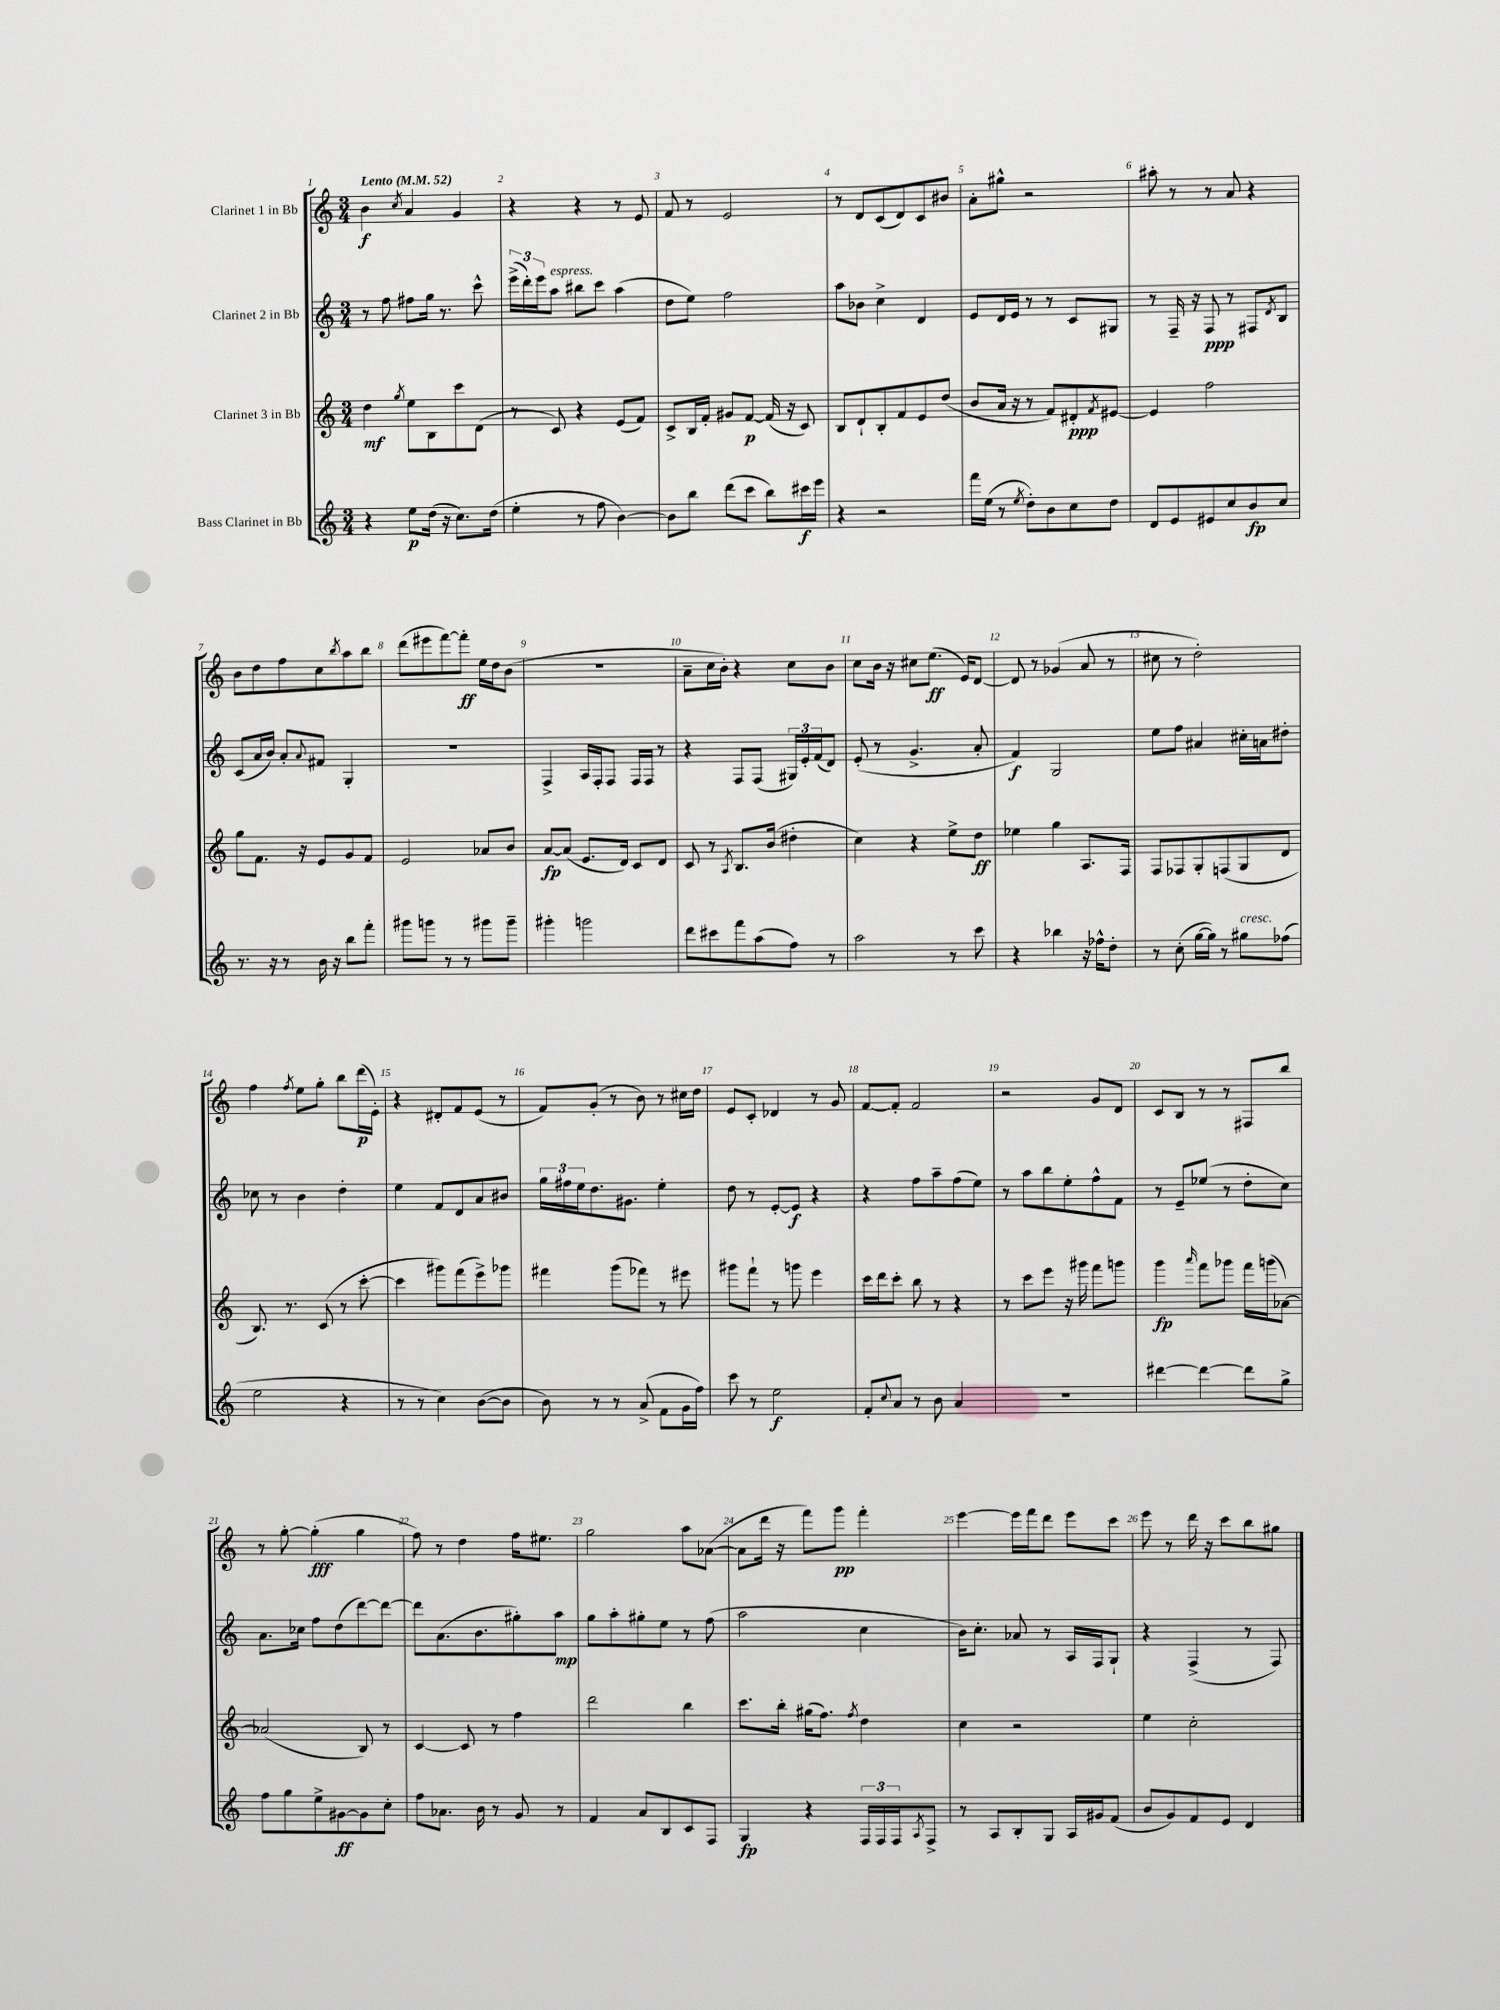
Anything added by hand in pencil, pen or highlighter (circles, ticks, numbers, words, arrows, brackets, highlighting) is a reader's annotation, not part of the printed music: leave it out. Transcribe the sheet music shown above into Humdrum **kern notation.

**kern	**dynam	**kern	**dynam	**kern	**dynam	**kern	**dynam
*part4	*part4	*part3	*part3	*part2	*part2	*part1	*part1
*staff4	*staff4	*staff3	*staff3	*staff2	*staff2	*staff1	*staff1
*I"Bass Clarinet in Bb	*	*I"Clarinet 3 in Bb	*	*I"Clarinet 2 in Bb	*	*I"Clarinet 1 in Bb	*
*clefG2	*	*clefG2	*	*clefG2	*	*clefG2	*
*k[]	*	*k[]	*	*k[]	*	*k[]	*
*M3/4	*	*M3/4	*	*M3/4	*	*M3/4	*
*MM52	*	*MM52	*	*MM52	*	*MM52	*
=1	=1	=1	=1	=1	=1	=1	=1
!	!	!	!	!	!	!LO:TX:a:B:t=Lento	!
4r	.	4dd\	mf	8r	.	4b\	f
.	.	.	.	8ff\	.	.	.
.	.	8qgg/	.	.	.	8qcc/	.
8ee\L	p	8ee\L	.	8ff#X\L	.	4a/	.
(16dd\Jk	.	8B\	.	16gg\Jk	.	.	.
16r	.	.	.	8.r	.	.	.
8.cc\L)	.	8ccc\	.	.	.	4g/	.
.	.	(8d\J	.	8ccc^^\	.	.	.
(16dd\Jk	.	.	.	.	.	.	.
=2	=2	=2	=2	=2	=2	=2	=2
4ee'\	.	8r	.	(24eee^\LL	.	4r	.
.	.	.	.	24ddd'\)	.	.	.
.	.	.	.	24eee\J	.	.	.
!	!	!	!	!LO:TX:a:i:t=espress.	!	!	!
.	.	8c/)	.	8aa\J	.	.	.
8r	.	4r	.	8bb#X\L	.	4r	.
8ff\	.	.	.	8ccc\J	.	.	.
[4b\)	.	(8e/L	.	(4aa\	.	8r	.
.	.	8f/J)	.	.	.	8e/	.
=3	=3	=3	=3	=3	=3	=3	=3
8b\L]	.	8c^/L	.	8dd\L	.	8f/	.
8bb\J	.	16B/L	.	8ee\J)	.	8r	.
.	.	16f'/JJ	.	.	.	.	.
(8ddd\L	.	8g#X/L	.	2ff\	.	2e/	.
8ccc\J	.	[8f/J	p	.	.	.	.
8bb\L)	.	(16f/]	.	.	.	.	.
.	.	16r	.	.	.	.	.
16ccc#X\L	f	8c/)	.	.	.	.	.
16eee\JJ	.	.	.	.	.	.	.
=4	=4	=4	=4	=4	=4	=4	=4
4r	.	8B/L	.	8aa\L	.	8r	.
.	.	8d`/	.	8b-X\J	.	8d/L	.
2r	.	8B'/	.	4cc^\	.	(8c/	.
.	.	8f/	.	.	.	8d/)	.
.	.	8e/	.	4d/	.	8c/	.
.	.	(8dd/J	.	.	.	8b#X/J	.
=5	=5	=5	=5	=5	=5	=5	=5
16fff\LL	.	8b/L	.	8e/L	.	8a'\L	.
(16ee\JJ	.	.	.	.	.	.	.
8r	.	16a/Jk	.	16d/L	.	8gg#X^^\J	.
.	.	16r	.	16e/JJ	.	.	.
8qee/	.	.	.	.	.	.	.
8dd'\L)	.	8r	.	8r	.	2r	.
8b\	.	8f/L)	.	8r	.	.	.
8cc\	.	8d#X'/	ppp	8c/L	.	.	.
.	.	8qf/	.	.	.	.	.
8dd\J	.	[8e#X/J	.	8G#X/J	.	.	.
=6	=6	=6	=6	=6	=6	=6	=6
8d/L	.	4e#/]	.	8r	.	8aa#X'\	.
8e/	.	.	.	16F~/	.	8r	.
.	.	.	.	16r	.	.	.
8e#X/	.	2ff\	.	8F/	ppp	8r	.
8cc/	.	.	.	8r	.	8a/	.
8b/	fp	.	.	8F#X/L	.	4r	.
.	.	.	.	8qd/	.	.	.
8cc/J	.	.	.	8B/J	.	.	.
!!LO:LB:g=z
=7	=7	=7	=7	=7	=7	=7	=7
8.r	.	8gg\L	.	(8c/L	.	8b\L	.
.	.	8.f\J	.	16a/L	.	8dd\	.
16r	.	.	.	16b/JJ)	.	.	.
8r	.	.	.	8a'/L	.	8ff\	.
.	.	16r	.	.	.	.	.
.	.	.	.	8qqa/	.	.	.
16b\	.	8e/L	.	8f#X/J	.	8cc\	.
16r	.	.	.	.	.	.	.
.	.	.	.	.	.	8qbb/	.
8bb\L	.	8g/	.	4G'/	.	8aa\	.
8fff'\J	.	8f/J	.	.	.	8bb\J	.
=8	=8	=8	=8	=8	=8	=8	=8
8ggg#X\L	.	2e/	.	2.r	.	(8ddd\L	.
8gggn\J	.	.	.	.	.	8eee#X\	.
8r	.	.	.	.	.	[8fff\)	.
8r	.	.	.	.	.	8fff'\J]	ff
8ggg#X\L	.	8a-X/L	.	.	.	16ee\LL	.
.	.	.	.	.	.	16dd\J	.
8ggg#~\J	.	8b/J	.	.	.	(8b\J	.
=9	=9	=9	=9	=9	=9	=9	=9
4ggg#X'\	.	[8a/L	fp	4F^/	.	2.r	.
.	.	(8a/J]	.	.	.	.	.
2gggn\	.	8.e/L	.	16A/LL	.	.	.
.	.	.	.	16F'/J	.	.	.
.	.	.	.	8F/J	.	.	.
.	.	16d/Jk)	.	.	.	.	.
.	.	8c/L	.	16F/LL	.	.	.
.	.	.	.	16F/JJ	.	.	.
.	.	8d/J	.	8r	.	.	.
=10	=10	=10	=10	=10	=10	=10	=10
8ddd\L	.	8c/	.	4r	.	8a~\L	.
8ccc#X\	.	8r	.	.	.	16cc\L	.
.	.	.	.	.	.	16b'\JJ)	.
.	.	8qA/	.	.	.	.	.
8fff\	.	8.B/L	.	8F/L	.	4r	.
(8aa\	.	.	.	(8F/J	.	.	.
.	.	(16b/Jk	.	.	.	.	.
8ff\J)	.	4dd#X'\	.	24G#X/LL)	.	8cc\L	.
.	.	.	.	24e'/	.	.	.
.	.	.	.	(24f/J	.	.	.
8r	.	.	.	8d/J)	.	8b\J	.
=11	=11	=11	=11	=11	=11	=11	=11
2aa\	.	4cc\)	.	(8e'/	.	8cc\L	.
.	.	.	.	8r	.	16b\Jk	.
.	.	.	.	.	.	16r	.
.	.	4r	.	4.g^/	.	8cc#X\L	.
.	.	.	.	.	.	(8.ee\J	ff
8r	.	8ee^\L	.	.	.	.	.
.	.	.	.	.	.	16e/KL)	.
8ccc\	.	8dd\J	ff	8a'/	.	[8d/J	.
=12	=12	=12	=12	=12	=12	=12	=12
4r	.	4ee-X\	.	4f/)	f	8d/]	.
.	.	.	.	.	.	8r	.
4bb-X\	.	4gg\	.	2G/	.	(4g-X/	.
16r	.	8.A/L	.	.	.	8a/	.
16ff-X^^\KL	.	.	.	.	.	.	.
8dd'\J	.	.	.	.	.	8r	.
.	.	16F/Jk	.	.	.	.	.
=13	=13	=13	=13	=13	=13	=13	=13
8r	.	8F/L	.	8ee\L	.	8cc#X\	.
(8cc'\	.	8F-X/	.	8ff\J	.	8r	.
[16gg\LL	.	8G'/	.	4a#X/	.	2dd'\)	.
16gg\JJ])	.	.	.	.	.	.	.
8r	.	(8Fn/	.	.	.	.	.
!LO:TX:a:i:t=cresc.	!	!	!	!	!	!	!
8gg#X\L	.	8G/	.	16cc#X'\LL	.	.	.
.	.	.	.	16an\J	.	.	.
(8ff-X\J	.	8d/J	.	8dd#X'\J	.	.	.
!!LO:LB:g=z
=14	=14	=14	=14	=14	=14	=14	=14
2ee\	.	8.B/)	.	8cc-X\	.	4ff\	.
.	.	.	.	8r	.	.	.
.	.	8.r	.	.	.	.	.
.	.	.	.	.	.	8qff/	.
.	.	.	.	4b\	.	8ee\L	.
.	.	(8c/	.	.	.	8gg'\J	.
4r	.	8r	.	4dd'\	.	8bb\L	.
.	.	[8ccc'\	.	.	.	(16ddd\L	p
.	.	.	.	.	.	16e'\JJ)	.
=15	=15	=15	=15	=15	=15	=15	=15
8r	.	4ccc\]	.	4ee\	.	4r	.
8r	.	.	.	.	.	.	.
4cc\)	.	8ggg#X\L)	.	8f/L	.	8d#X'/L	.
.	.	(8fff\	.	8d/	.	8f/	.
([8b\L	.	8eee^\)	.	8a/	.	(8e/J	.
8b\J]	.	8ggg-X\J	.	8b#X/J	.	8r	.
=16	=16	=16	=16	=16	=16	=16	=16
8b\)	.	4fff#X\	.	24gg\LL	.	8f/L)	.
.	.	.	.	24ff#X\	.	.	.
.	.	.	.	24ee\J	.	.	.
8r	.	.	.	8.dd\	.	(8g'/J	.
8r	.	(8ggg\L	.	.	.	8r	.
.	.	.	.	8.g#X\J	.	.	.
(8a^/	.	8fff-X\J)	.	.	.	8b\)	.
8f\L	.	8r	.	4ee'\	.	8r	.
16g\L	.	8eee#X\	.	.	.	16cc#X\LL	.
16ff\JJ)	.	.	.	.	.	16dd\JJ	.
=17	=17	=17	=17	=17	=17	=17	=17
8ccc\	.	8ggg#X\L	.	8dd\	.	8e/L	.
8r	.	8fff`\J	.	8r	.	8c'/J	.
2ee\	f	8r	.	[8e'/L	.	4d-X/	.
.	.	8gggn\	.	8e/J]	f	.	.
.	.	4eee\	.	4r	.	8r	.
.	.	.	.	.	.	8g/	.
=18	=18	=18	=18	=18	=18	=18	=18
8f'/L	.	16ccc\LL	.	4r	.	[8f/L	.
.	.	16ddd\J	.	.	.	.	.
8qqcc/	.	.	.	.	.	.	.
8a/J	.	8ccc'\J	.	.	.	8f'/J]	.
8r	.	8bb\	.	8ff\L	.	2f/	.
8b\	.	8r	.	8aa~\	.	.	.
4a/	.	4r	.	(8ff\	.	.	.
.	.	.	.	8ee\J)	.	.	.
=19	=19	=19	=19	=19	=19	=19	=19
2.r	.	8r	.	8r	.	2r	.
.	.	8ccc\L	.	8aa\L	.	.	.
.	.	8eee\J	.	8bb\	.	.	.
.	.	16r	.	8ee'\	.	.	.
.	.	16ggg#X\	.	.	.	.	.
.	.	8fff\L	.	8ff^^\	.	8g/L	.
.	.	8gggn\J	.	8f\J	.	8d/J	.
=20	=20	=20	=20	=20	=20	=20	=20
[4ddd#X\	.	4ggg\	fp	8r	.	8c/L	.
.	.	.	.	8e~/L	.	8B/J	.
.	.	16qqaaa/	.	.	.	.	.
4ddd#\_	.	8fff\L	.	(8ee-X/J	.	8r	.
.	.	8ggg-X\J	.	8r	.	8r	.
8ddd#\L]	.	16fff\LL	.	8dd'\L	.	8F#X/L	.
.	.	(16gggn\J	.	.	.	.	.
8gg^\J	.	[8a-X\J)	.	8cc\J)	.	8bb/J	.
!!LO:LB:g=z
=21	=21	=21	=21	=21	=21	=21	=21
8ff\L	.	(2a-X/]	.	8.a\L	.	8r	.
8gg\	.	.	.	.	.	[8gg'\	.
.	.	.	.	16cc-X\Jk	.	.	.
8ee^\	.	.	.	8ff\L	.	(4gg'\]	fff
[8g#X\	ff	.	.	(8dd\	.	.	.
8g#\]	.	8B/)	.	[8ddd\)	.	4gg\	.
8cc'\J	.	8r	.	8ddd\J_	.	.	.
=22	=22	=22	=22	=22	=22	=22	=22
8ff\L	.	[4c/	.	8ddd\L]	.	8ff\)	.
8.a-X\J	.	.	.	(8.a\	.	8r	.
.	.	8c/]	.	.	.	4dd\	.
16b\	.	.	.	8.b\	.	.	.
8r	.	8r	.	.	.	.	.
8g/	.	4ff\	.	8gg#X'\)	.	16ff\KL	.
.	.	.	.	.	.	8.ee#X\J	.
8r	.	.	.	8aa\J	mp	.	.
=23	=23	=23	=23	=23	=23	=23	=23
4f/	.	2ddd\	.	8gg\L	.	2gg\	.
.	.	.	.	8aa'\	.	.	.
8a/L	.	.	.	8gg#X'\	.	.	.
8B/	.	.	.	8ee\J	.	.	.
8c/	.	4bb\	.	8r	.	8aa\L	.
8F/J	.	.	.	(8ff\	.	([8a-X\J	.
=24	=24	=24	=24	=24	=24	=24	=24
4G/	fp	8.ccc\L	.	2aa\	.	8a-\L]	.
.	.	.	.	.	.	16ddd\Jk	.
.	.	16bb'\Jk	.	.	.	16r	.
4r	.	(16gg#X\KL	.	.	.	8fff\L)	.
.	.	8.ff\J)	.	.	.	.	.
.	.	.	.	.	.	8ggg\J	pp
.	.	8qff/	.	.	.	.	.
24F/LL	.	4dd\	.	4cc\	.	4fff'\	.
24F/	.	.	.	.	.	.	.
24F/J	.	.	.	.	.	.	.
8qA/	.	.	.	.	.	.	.
8F^/J	.	.	.	.	.	.	.
=25	=25	=25	=25	=25	=25	=25	=25
8r	.	4cc\	.	16b\KL)	.	[4eee\	.
.	.	.	.	8.cc'\J	.	.	.
8A/L	.	.	.	.	.	.	.
8B'/	.	2r	.	8a-X/	.	16eee\LL]	.
.	.	.	.	.	.	16fff\J	.
8G/J	.	.	.	8r	.	8ddd\J	.
16A/LL	.	.	.	16A/LL	.	8eee\L	.
16g#X/J	.	.	.	16F/J	.	.	.
(8f/J	.	.	.	8G`/J	.	8ccc\J	.
=26	=26	=26	=26	=26	=26	=26	=26
8b/L	.	4ee\	.	4r	.	8eee\	.
8g/)	.	.	.	.	.	8r	.
8f/	.	2cc'\	.	(4F^/	.	16ddd\	.
.	.	.	.	.	.	16r	.
8e/J	.	.	.	.	.	8ccc\L	.
4d/	.	.	.	8r	.	8bb\	.
.	.	.	.	8F/)	.	8gg#X\J	.
==	==	==	==	==	==	==	==
*-	*-	*-	*-	*-	*-	*-	*-
